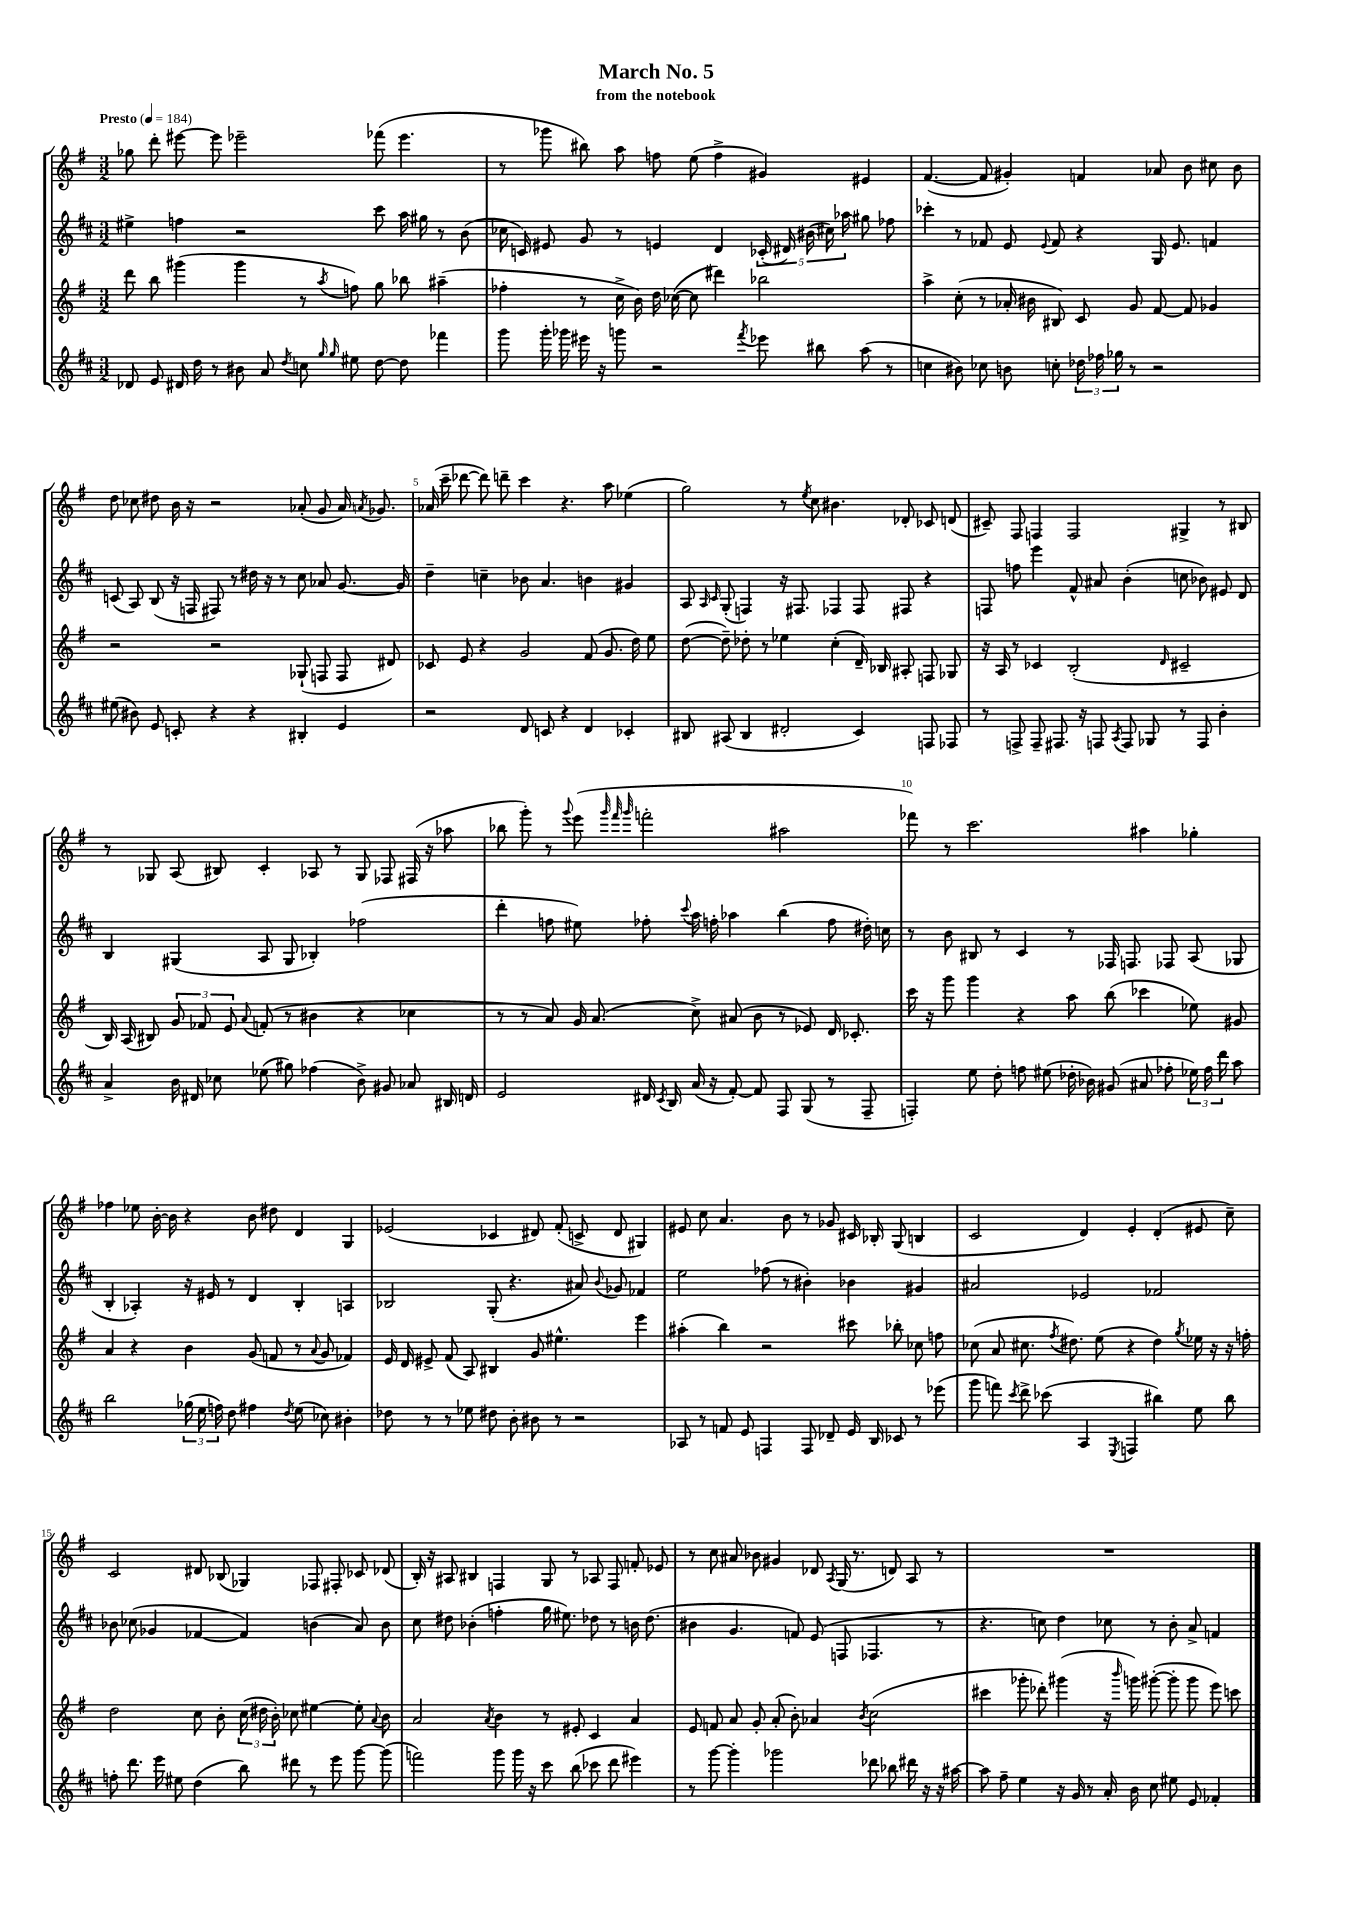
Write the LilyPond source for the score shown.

\header { title = "March No. 5" subtitle = "from the notebook" }
<<
\new StaffGroup <<
\new Staff = "s0" {
    \clef treble \key g \major \numericTimeSignature \time 3/2 \tempo "Presto" 4 = 184
    \autoBeamOff ges''8 d'''8-. eis'''8~ eis'''8 ees'''2-- fes'''8( ees'''4. |
    r8 ges'''8 bis''8) a''8 f''8 e''8( f''4-> gis'4) eis'4 |
    fis'4.~( fis'8 gis'4-.) f'4 aes'8 b'8 cis''8 b'8 |
    d''8 ces''8 dis''8 b'16 r16 r2 aes'8-.( g'8 aes'16) \acciaccatura { a'8 } ges'8. |
    aes'16( c'''16-- des'''8~ des'''8) d'''8-- c'''4 r4. a''8 ees''4( |
    g''2) r8 \acciaccatura { e''8 } c''8 bis'4. des'8-. ces'8 d'8( |
    cis'8--) fis8 f4 f2 gis4-> r8 bis8 |
    r8 ges8 a8( bis8) c'4-. aes8 r8 ges8 fes8 fis16( r16 aes''8 |
    bes''8 g'''8-.) r8 \appoggiatura { g'''8 } e'''8( \grace { g'''32 fis'''32 g'''32 } f'''2-. ais''2 |
    fes'''8) r8 c'''2. ais''4 ges''4-. |
    fes''4 ees''8 b'16~-. b'16 r4 b'8 dis''8 d'4 g4 |
    ees'2( ces'4 dis'8) fis'8-.( c'8-> dis'8 gis4) |
    eis'8 c''8 a'4. b'8 r8 ges'8 cis'16 bes16-. g8( b4 |
    c'2 d'4) e'4-. d'4-.( eis'8 c''8--) |
    c'2 dis'8 bes8( ges4) fes8 fis8-. ces'8 des'8( |
    b16-.) r16 ais8 bis4 f4 g8 r8 aes8 f8 f'8-. ees'8 |
    r8 c''8 ais'8 bes'8 gis'4 des'8 \acciaccatura { a8 } g16( r8. d'8) a8 r8 |
    R1. \bar "|." |
}
\new Staff = "s1" {
    \clef treble \key d \major \numericTimeSignature \time 3/2
    \autoBeamOff eis''4-> f''4 r2 cis'''8 a''16 gis''16 r8 b'8( |
    ces''16 c'16) eis'8 g'8 r8 e'4 d'4 \tuplet 5/4 { ces'16-.( dis'16) bis'16( cis''16) aes''16 } gis''8 fes''8 |
    ces'''4-. r8 fes'8 e'8 \appoggiatura { e'8 } fes'8 r4 g16 e'8. f'4 |
    c'8( a8) b8( r16 f16 fis8) r8 dis''16 r16 r8 cis''8 aes'8 g'8.~ g'16 |
    d''4-- c''4-- bes'8 a'4. b'4 gis'4 |
    a8 \grace { a16 cis'16 } g8-.( f4) r16 fis8. fes4 fes8 fis8 r4 |
    f8 f''8 e'''4 fis'8-^ ais'8 b'4-.( c''8 bes'8) eis'8 d'8 |
    b4 gis4( a8 gis8 bes4-.) fes''2( |
    d'''4-. f''8 eis''8) fes''8-. \appoggiatura { cis'''8 } a''16 f''16-. aes''4 b''4( f''8 dis''16-.) c''16 |
    r8 b'8 bis8 r8 cis'4 r8 fes16 f8. fes8 a8( ges8 |
    b4-. aes4-.) r16 eis'16 r8 d'4 b4-. a4 |
    bes2 g8-.( r4. ais'8) \appoggiatura { b'8 } ges'8 fes'4 |
    e''2 fes''8( r8 bis'4-.) bes'4 gis'4 |
    ais'2 ees'2 fes'2 |
    bes'8 ces''8( ges'4 fes'4~ fes'4) b'4( a'8) b'8 |
    cis''8 dis''8 bes'4-.( f''4-. g''16 eis''8.) des''8 r8 b'16 des''8.( |
    bis'4 g'4. f'8) e'8( f8 fes4. r8 |
    r4. c''8) d''4 ces''8 r8 b'8-. a'8-> f'4 \bar "|." |
}
\new Staff = "s2" {
    \clef treble \key g \major \numericTimeSignature \time 3/2
    \autoBeamOff d'''8 b''8 gis'''4( gis'''4 r8 \acciaccatura { a''8 } f''8) g''8 bes''8 ais''4--( |
    fes''4-. r8 c''16-> b'16) d''16 ces''16~( ces''8 dis'''4) bes''2 |
    a''4-> c''8-.( r8 aes'16-. bis'16 bis8) c'8 g'8 fis'8~ fis'8 ges'4 |
    r2 r2 ges8-!( f8 f8 dis'8) |
    ces'8 e'8 r4 g'2 fis'8( g'8. d''16) e''8 |
    d''8~( d''8--) des''8-. r8 ees''4 c''4-.( d'16--) bes16 ais8-. f8 ges8 |
    r16 a16 r8 ces'4 b2-.( \grace { d'16 } cis'2-- |
    b16) a16( bis8) \tuplet 3/2 { g'8 fes'8 e'8 } \appoggiatura { a'8 } f'8-.( r8 bis'4 r4 ces''4 |
    r8 r8 a'8) g'16 a'8.( c''8->) ais'8( b'8 r8 ees'8) d'16 ces'8.-. |
    c'''16 r16 g'''8 g'''4 r4 a''8 b''8( ces'''4 ees''8) gis'8 |
    a'4 r4 b'4 g'8( f'8 r8 \appoggiatura { a'8 } g'8 fes'4) |
    e'16 d'16 eis'8-> fis'8( a8) bis4 g'8 eis''4.-^ e'''4 |
    ais''4-.( b''4) r2 cis'''8 bes''8-. ces''8 f''8 |
    ces''8( a'8 cis''8. \acciaccatura { fis''8 } dis''8.) e''8( r4 dis''4) \acciaccatura { g''8 } ees''16 r16 r16 f''16-. |
    d''2 c''8 b'8-. \tuplet 3/2 { c''16( dis''16 b'16-.) } ces''8 eis''4~ eis''8-. \appoggiatura { a'8 } b'8 |
    a'2 \acciaccatura { a'8 } b'4 r8 eis'8-. c'4 a'4 |
    e'8 f'8 a'8 g'8-. a'8-.( b'8-.) aes'4 \acciaccatura { b'8 } c''2( |
    cis'''4 ges'''8-. des'''8-.) gis'''4( r16 \grace { b'''16 } g'''16) gis'''8~-.( gis'''8-. gis'''8 e'''8) c'''8 \bar "|." |
}
\new Staff = "s3" {
    \clef treble \key d \major \numericTimeSignature \time 3/2
    \autoBeamOff des'8 e'8 dis'16 d''16 r8 bis'8 a'8 \acciaccatura { d''8 } c''8 \grace { g''16 g''16 } eis''8 d''8~ d''8 fes'''4 |
    g'''8 g'''16-. ges'''16 eis'''16 r16 g'''8 r2 \acciaccatura { fis'''8 } ees'''8 bis''8 a''8( r8 |
    c''4 bis'8) ces''8 b'8 c''8-. \tuplet 3/2 { des''16 fes''16 ges''16 } r8 r2 |
    eis''8( bis'8) e'8 c'8-. r4 r4 bis4-. e'4 |
    r2 d'8 c'8 r4 d'4 ces'4-. |
    bis8 ais8( bis4 dis'2-. cis'4) f8 fes8 |
    r8 f8-> f8-- fis8. r16 f8 \acciaccatura { a8 } f8 ges8 r8 f8 b'4-. |
    a'4-> b'16 dis'16 ces''8 ees''8( gis''8) fes''4( b'8->) gis'8 aes'8 bis16 d'16 |
    e'2 dis'16 \acciaccatura { cis'8 } b16 a'16( r16 fis'8~-.) fis'8 fis8 g8( r8 fis8-- |
    f4-.) e''8 d''8-. f''8 eis''8( des''16-. bes'16) gis'8( ais'8 fes''8-. \tuplet 3/2 { ees''16) fes''16 d'''16 } a''8 |
    b''2 \tuplet 3/2 { ges''16( e''16 f''16) } d''8 fis''4 \acciaccatura { d''8 } e''8( ces''8) bis'4-. |
    des''8 r8 r8 ees''8 dis''8 b'8-. bis'8 r8 r2 |
    aes8 r8 f'8 e'8 f4 f8 des'8-- e'16 b16 ces'8 r8 ees'''8( |
    g'''8 f'''8) \acciaccatura { cis'''8 } d'''8-> ces'''8( a4 \acciaccatura { e8 } f4 bis''4) e''8 bis''8 |
    f''8-. d'''8. e'''16 eis''8 d''4( b''8) dis'''8 r8 e'''8 g'''8~ g'''8( |
    f'''2) g'''8 g'''16 r16 cis'''8 b''8( ces'''8 d'''8 eis'''4) |
    r8 g'''8~ g'''4-. ges'''2 des'''8 bes''8 dis'''16 r16 r16 ais''16~ |
    ais''8 fis''8-- e''4 r16 g'16 r8 a'16-. b'16 cis''8 eis''8 e'8 fes'4-. \bar "|." |
}
>>
>>
\layout { \context { \Score \override BarNumber.break-visibility = ##(#f #t #t) barNumberVisibility = #(every-nth-bar-number-visible 5) } }
